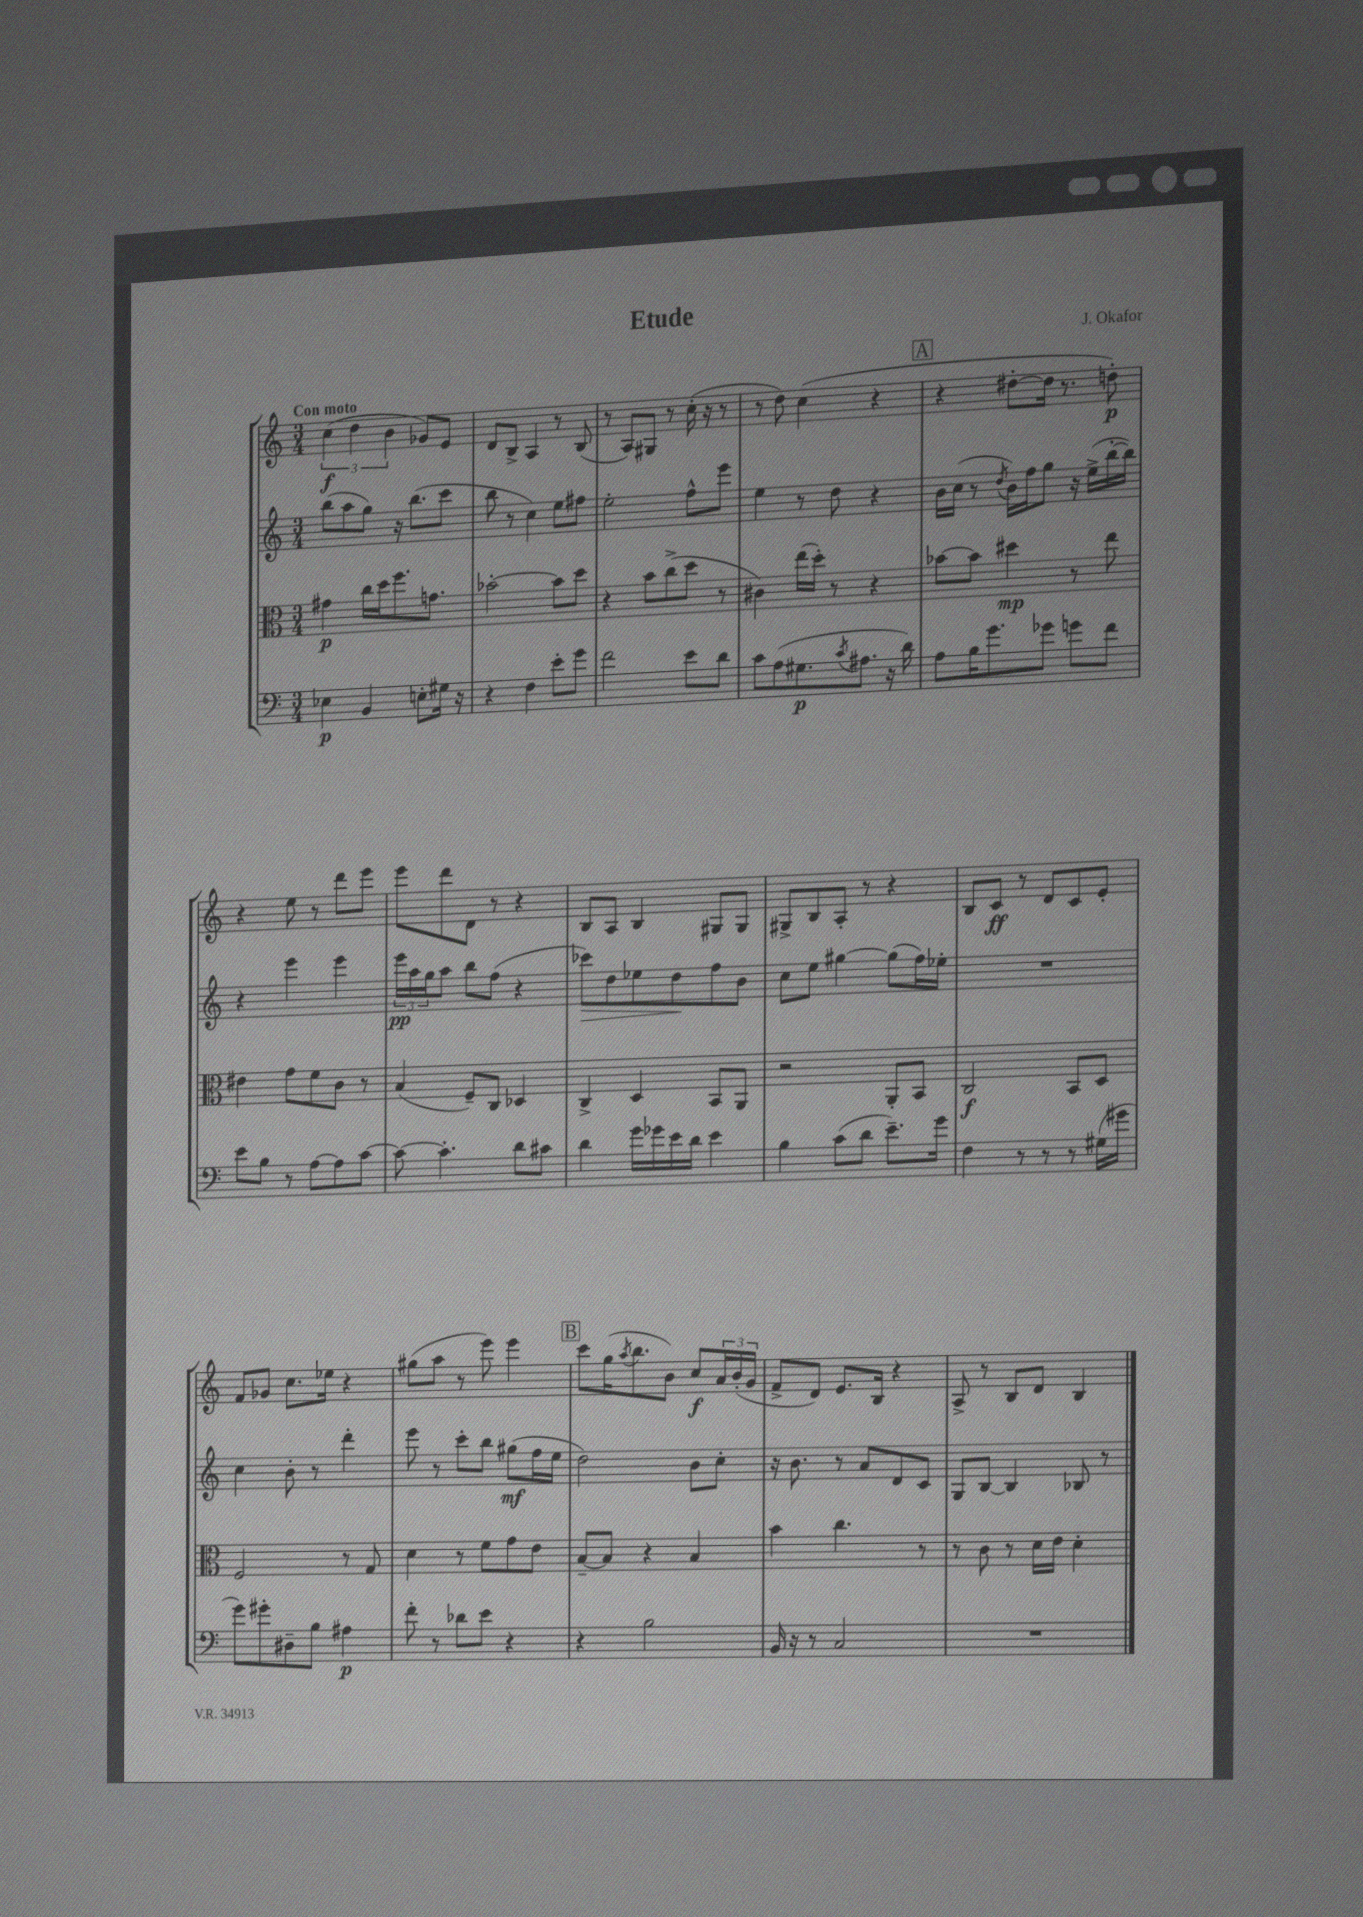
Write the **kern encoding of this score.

**kern	**kern	**kern	**kern
*staff4	*staff3	*staff2	*staff1
*clefF4	*clefC3	*clefG2	*clefG2
*k[]	*k[]	*k[]	*k[]
*M3/4	*M3/4	*M3/4	*M3/4
4E-	4g#	(8bb	(6cc
.	.	8aa	.
.	.	.	6dd
4BB	16cc	8gg)	.
.	16dd	.	.
.	.	.	6b
.	8.ff	16r	.
.	.	(8.bb	.
8E'	.	.	8g-)
.	8.g	.	.
16G#	.	8ccc	8e
16r	.	.	.
=	=	=	=
4r	[2b-'	8bb	8d
.	.	8r	8B^
4F	.	4cc)	4A
8e'	8b-]	8ee	8r
8g	8dd	8ff#	(8B
=	=	=	=
2f	4r	2ee'	8r
.	.	.	8A)
.	8b	.	8G#
.	(8cc^	.	8r
8e	8dd	8ff^^	(16cc'
.	.	.	16r
8d	8r	8eee	8r
=	=	=	=
8c	4c#)	4ee	8r
(8A	.	.	8dd)
8.G#	(16ee	8r	(4cc
.	16dd')	.	.
.	8r	8dd	.
8qc	.	.	.
8.A#	.	.	.
.	4r	4r	4r
16r	.	.	.
16d)	.	.	.
=	=	=	=
8A	[8b-	16b	4r
.	.	(16cc	.
16B	8b-]	8r	.
8.g	.	.	.
.	.	8qdd	.
.	4dd#	16b)	[8dd#'
.	.	16ff	.
8g-	.	8gg	16dd#]
.	.	.	8.r
8g	8r	16r	.
.	.	(16ee^	.
8f	8ee	[16bb'	8dd')
.	.	16bb])	.
=	=	=	=
8e	4e#	4r	4r
8B	.	.	.
8r	8g	4eee	8ee
[8A	8f	.	8r
8A]	8c	4eee	8ddd
[8c	8r	.	8eee
=	=	=	=
8c_	(4B	24eee	8eee
.	.	24aa	.
.	.	24gg	.
4.c']	.	8aa	8ddd
.	8F~)	8bb	8d
.	8C	(8ff	8r
8d	4D-	4r	4r
8c#	.	.	.
=	=	=	=
4d	4C^	8ccc-)	8B
.	.	8dd	8A
16g	4D	8ee-	4B
16g-	.	.	.
16e	.	8dd	.
16d	.	.	.
4e	8BB	8ff	8G#
.	8AA	8b	8G#
=	=	=	=
4B	2r	8cc	8G#^
.	.	8ee	8B
(8c	.	[4gg#	8A'
8d	.	.	8r
8.e~)	8AA'	(8gg#]	4r
.	8BB	16ff)	.
16g	.	16ee-'	.
=	=	=	=
4F	2C	2.r	8B
.	.	.	8c
8r	.	.	8r
8r	.	.	8d
8r	8BB	.	8c
(16G#	8D	.	8e'
16g#	.	.	.
=	=	=	=
8g)	2F	4cc	8f
8g#'	.	.	8g-
8D#~	.	8b'	8.cc
8B	.	8r	.
.	.	.	16ee-
4A#	8r	4ddd'	4r
.	8G	.	.
=	=	=	=
8f'	4d	8eee	(8gg#
8r	.	8r	8aa
8d-	8r	8ccc'	8r
8e	8f	8bb	8eee)
4r	8g	(8gg#	4eee
.	8e	16ff	.
.	.	16ee	.
=	=	=	=
4r	[8B~	2dd)	8ccc
.	8B]	.	(16gg
.	.	.	8qaa
.	.	.	8.bb
2B	4r	.	.
.	.	.	8b)
.	4B	8b	8cc
.	.	8cc'	24a
.	.	.	(24b'
.	.	.	24g
=	=	=	=
16BB	4b	16r	8f^
16r	.	8.b	.
8r	.	.	8d)
2C	4.cc	8r	8.e
.	.	8a	.
.	.	.	16B
.	.	8d	4r
.	8r	8c	.
=	=	=	=
2.r	8r	8G	8A^
.	8c	[8B	8r
.	8r	4B]	8B
.	16d	.	8d
.	16e	.	.
.	4d'	8B-	4B
.	.	8r	.
==	==	==	==
*-	*-	*-	*-
